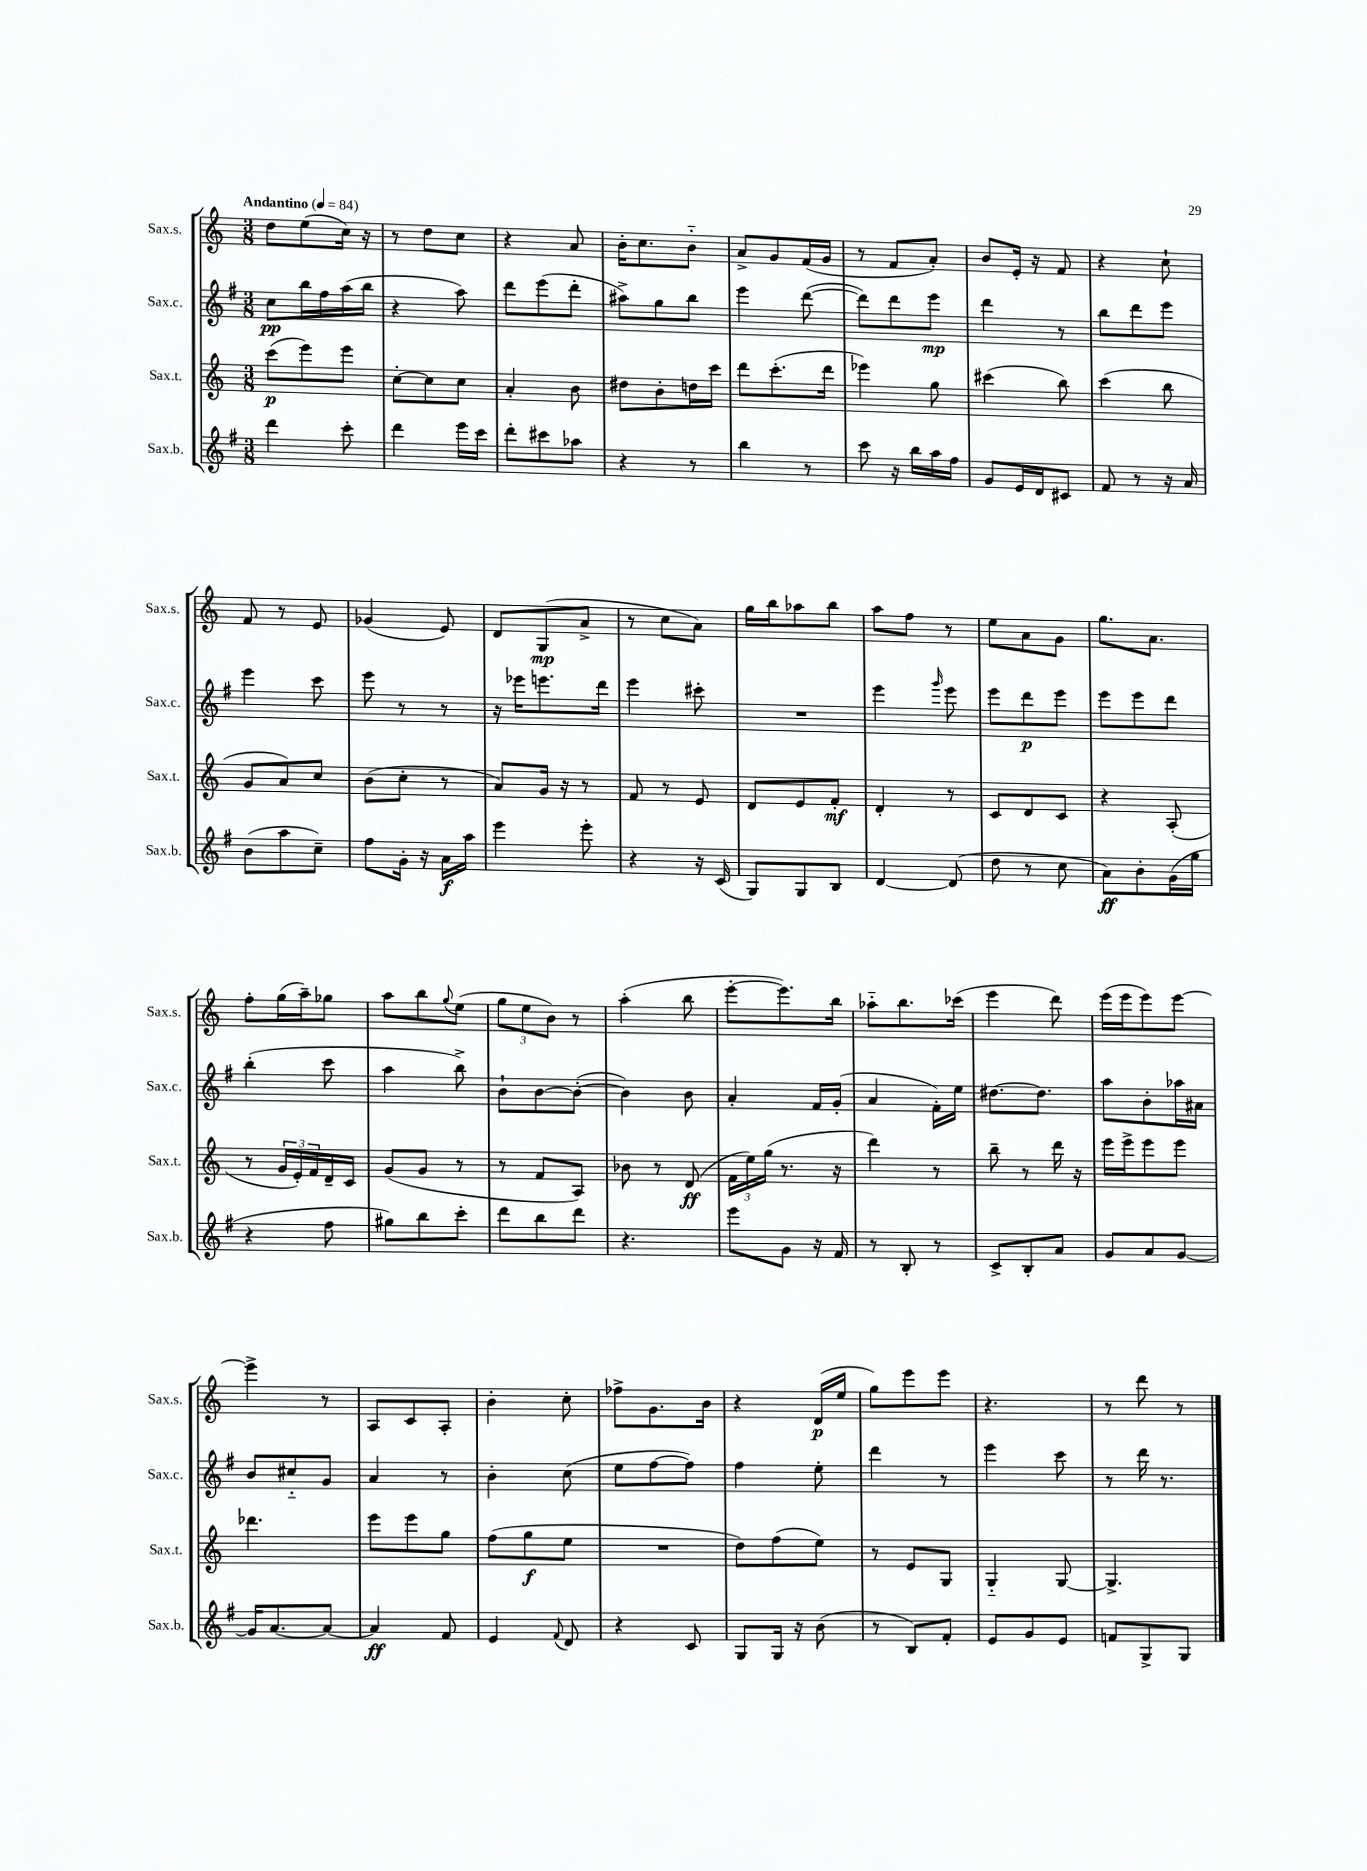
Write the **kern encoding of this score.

**kern	**kern	**kern	**kern
*staff4	*staff3	*staff2	*staff1
*clefG2	*clefG2	*clefG2	*clefG2
*k[f#]	*k[]	*k[f#]	*k[]
*M3/8	*M3/8	*M3/8	*M3/8
*MM84	*MM84	*MM84	*MM84
4ddd	(8ccc	8cc	8dd
.	8eee)	16bb	(8ee
.	.	16ff#	.
8ccc'	8eee	(16aa	16cc)
.	.	16bb	16r
=	=	=	=
4ddd	[8cc'	4r	8r
.	8cc]	.	8dd
16eee	8cc	8aa)	8cc
16ccc	.	.	.
=	=	=	=
8ddd'	4a'	8ddd	4r
8ccc#	.	(8eee	.
8aa-	8b	8ddd'	8a
=	=	=	=
4r	8dd#	8aa#^)	16b'
.	.	.	8.cc
.	8b'	8gg	.
8r	16dd	8bb	8b'~
.	16ccc	.	.
=	=	=	=
4bb	8ddd	4eee	8a^
.	(8.ccc'	.	8g
8r	.	([8ddd	(16f
.	16ddd	.	16g
=	=	=	=
8ccc	4eee-)	8ddd])	8r
16r	.	8ddd	8f
16bb	.	.	.
16aa	8gg	8eee	8a')
16ff#	.	.	.
=	=	=	=
8g	(4ccc#	4ddd	8b
16e	.	.	16e'
16d	.	.	16r
8c#	8bb)	8r	8f
=	=	=	=
8f#	(4ccc	8bb	4r
8r	.	8ddd	.
16r	8bb	8eee	8cc`
16a	.	.	.
=	=	=	=
(8b	8g	4eee	8f
8aa	8a)	.	8r
8cc~)	8cc	8ccc	8e
=	=	=	=
8ff#	(8b	8eee	(4g-
16g'	8cc'	8r	.
16r	.	.	.
16a	8r	8r	8e)
16aa	.	.	.
=	=	=	=
4eee	8a)	16r	8d
.	.	16eee-	.
.	16g	8.eee	(8G
.	16r	.	.
8eee'	8r	.	8a^
.	.	16ddd	.
=	=	=	=
4r	8f	4eee	8r
.	8r	.	8cc
16r	8e	8ccc#'	8a)
(16c	.	.	.
=	=	=	=
8G)	8d	4.r	16gg
.	.	.	16bb
8G	8e	.	8aa-
8B	8f'	.	8bb
=	=	=	=
[4d	4d'	4eee	8aa
.	.	.	8ff
.	.	16qqggg	.
(8d]	8r	8eee	8r
=	=	=	=
8dd	8c	8eee	8ee
8r	8d	8ddd	8a
8cc	8c	8eee	8g
=	=	=	=
8a)	4r	8eee	8.gg
8b'	.	8eee	.
.	.	.	8.a
(16g	(8A'	8ddd	.
16gg	.	.	.
=	=	=	=
4r	8r	(4bb'	8ff'
.	24g	.	(16gg
.	24e')	.	.
.	.	.	16aa~)
.	24f	.	.
8ff#	16d~	8ccc	8gg-
.	16c	.	.
=	=	=	=
8gg#)	(8g	4aa	8aa
8bb	8g	.	8bb
.	.	.	8qqgg
8ccc'	8r	8bb^)	(8ee
=	=	=	=
8ddd	8r	8b`	12gg
.	.	.	12ee
8bb	8f	[8b	.
.	.	.	12b)
8ddd	8A)	(8b'_	8r
=	=	=	=
4.r	8b-	4b])	(4aa'
.	8r	.	.
.	(8d	8b	8bb
=	=	=	=
8eee	24f	4a'	[8eee'
.	24ee)	.	.
.	(24gg	.	.
8g	8.r	.	8.eee])
16r	.	16f#	.
16f#	16r	(16g'	16bb
=	=	=	=
8r	4ddd)	4a	8aa-'~
8B'	.	.	8.bb
8r	8r	16f#')	.
.	.	16ee	(16ccc-
=	=	=	=
8c^	8bb~	[8.dd#	4eee
8B'	8r	.	.
.	.	8.dd#]	.
8a	16ddd	.	8ddd)
.	16r	.	.
=	=	=	=
8g	16eee	8aa	(16eee
.	16eee^	.	16eee
8a	8eee	8b'	8eee)
[8g	8eee	16aa-	[8eee
.	.	16a#	.
=	=	=	=
16g]	4.ddd-	8b	4eee^]
[8.a	.	.	.
.	.	8cc#'~	.
8a_	.	8g	8r
=	=	=	=
4a]	8eee	4a	8A
.	8eee	.	8c
8f#	8gg	8r	8A'
=	=	=	=
4e	(8ff	4b'	4b'
.	8gg	.	.
8qqf#	.	.	.
8d	8ee	(8cc	8cc'
=	=	=	=
4r	4.r	8ee	8ff-^
.	.	[8ff#	8.g
8c	.	8ff#])	.
.	.	.	16b
=	=	=	=
8G	8dd)	4ff#	4r
16G	(8ff	.	.
16r	.	.	.
(8b	8ee)	8ee'	(16d
.	.	.	16ee
=	=	=	=
8r	8r	4ddd	8gg)
8B)	8e	.	8eee
8f#'	8G	8r	8eee
=	=	=	=
8e	4G'~	4eee	4.r
8g	.	.	.
8e	[8G	8ccc	.
=	=	=	=
8f	4.G^]	8r	8r
8G^	.	16ddd	8ddd
.	.	8.r	.
8G	.	.	8r
==	==	==	==
*-	*-	*-	*-
